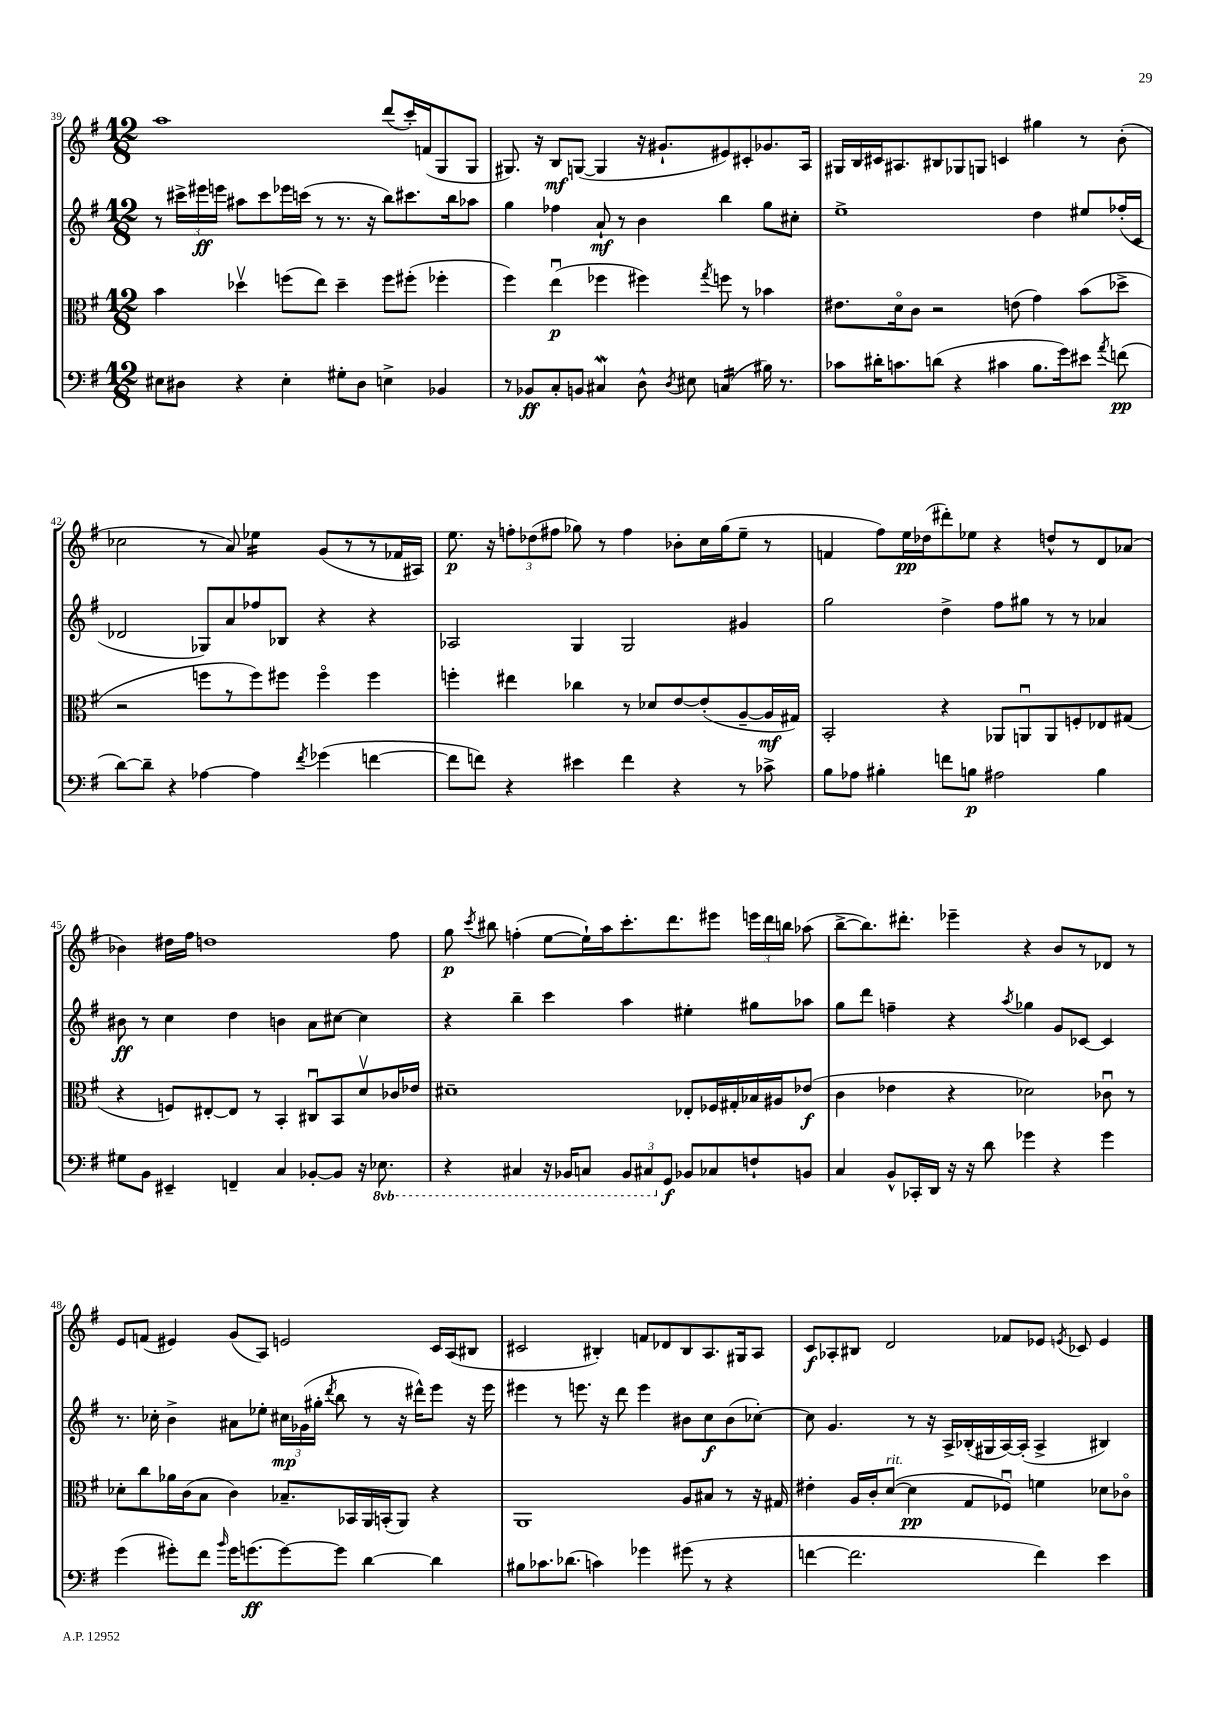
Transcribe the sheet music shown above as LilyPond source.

<<
\new StaffGroup <<
\new Staff = "s0" {
    \clef treble \key g \major \numericTimeSignature \time 12/8
    \autoBeamOff a''1 d'''8[( c'''16-.) f'16( g8 g8] |
    gis8.) r16 b8[\mf g8]~( g4 r16 gis'8.[-! eis'8) cis'8-. ges'8. a16] |
    gis16[ b16 cis'16 ais8. bis8 ges8 g8] c'4 gis''4 r8 b'8-.( |
    ces''2 r8 a'8) ees''4:16 g'8[( r8 r8 fes'16 ais16]) |
    e''8.\p r16 \tuplet 3/2 { f''8[-. des''8( fis''8] } ges''8) r8 fis''4 bes'8[-. c''16 ges''16( e''8]-- r8 |
    f'4 fis''8[) e''16\pp des''16( dis'''8-.) ees''8] r4 d''8[-^ r8 d'8 aes'8]( |
    bes'4) dis''16[ fis''16] d''1 fis''8 |
    g''8\p \acciaccatura { c'''8 } bis''8 f''4-.( e''8[~ e''16-!) a''16 c'''8.-. d'''8. eis'''8] \tuplet 3/2 { e'''16[ d'''16 b''16] } aes''8( |
    b''8[~-> b''8.) dis'''8.]-. ees'''4-- r4 b'8[ r8 des'8] r8 |
    e'8[ f'8]( eis'4) g'8[( a8]) e'2 c'16[ a16( bis8] |
    cis'2 bis4-.) f'8[ des'8 bis8 a8. gis16 a8] |
    c'8[\f aes8-. bis8] d'2 fes'8[ ees'8] \acciaccatura { e'8 } ces'8 e'4 \bar "|." |
}
\new Staff = "s1" {
    \clef treble \key g \major \numericTimeSignature \time 12/8
    \autoBeamOff r8 \tuplet 3/2 { cis'''16[-> eis'''16\ff e'''16] } ais''8[ cis'''8 ees'''16 c'''16]( r8 r8. r16 b''8[) cis'''8. b''16 aes''8] |
    g''4 fes''4 a'8-!\mf r8 b'4 b''4 g''8[ cis''8]-. |
    e''1-> d''4 eis''8[ fes''16-.( c'16] |
    des'2 ges8[) a'8 fes''8 bes8] r4 r4 |
    aes2 g4 g2 gis'4 |
    g''2 d''4-> fis''8[ gis''8] r8 r8 aes'4 |
    bis'8\ff r8 c''4 d''4 b'4 a'8[ cis''8]~ cis''4 |
    r4 b''4-- c'''4 a''4 eis''4-. gis''8[ aes''8] |
    g''8[ d'''8] f''4-- r4 \acciaccatura { a''8 } ges''4 g'8[ ces'8]~ ces'4 |
    r8. ces''16-. b'4-> ais'8[ ees''8]-. \tuplet 3/2 { cis''16[\mp ges'16( gis''16]-. } \acciaccatura { d'''8 } b''8 r8 r16 dis'''16[-^) e'''8] r16 e'''16 |
    eis'''4 r8 e'''8. r16 d'''8 e'''4 bis'8[ c''8\f bis'8( ces''8]~-.) |
    ces''8 g'4. r8 r16 a16[-> bes16-.( gis16 a16~) a16]-.( a4-> bis4) \bar "|." |
}
\new Staff = "s2" {
    \clef alto \key g \major \numericTimeSignature \time 12/8
    \autoBeamOff b'4 des''4\upbow f''8[( e''8]) des''4-- f''8[ fis''8]-.( fes''4-. |
    fis''4) e''4\downbow\p( fes''4 fis''4) \acciaccatura { g''8 } f''8 r8 bes'4 |
    eis'8.[ d'16\flageolet c'8] r2 e'8( g'4) b'8[( des''8]-> |
    r2 f''8[ r8 f''8) fis''8] fis''4\flageolet fis''4 |
    f''4-. eis''4 ces''4 r8 des'8[ e'8~ e'8-.( a8~-- a16\mf gis16]) |
    b,2-. r4 aes,8[ a,8\downbow a,8 f8-. ees8 gis8]( |
    r4 f8[) eis8~-. eis8] r8 b,4-. cis8[\downbow b,8 d'8\upbow ces'16 ees'16] |
    dis'1-- ees8[-. fes16 gis16-. bes16 ais16 ees'8]\f( |
    c'4 ees'4 r4 des'2) ces'8\downbow r8 |
    des'8[-. c''8 aes'16 c'16( b8] c'4) bes8.[-- bes,16 a,16 b,16-.( a,8]) r4 |
    a,1 a8[ bis8] r8 r16 gis16 |
    eis'4-. a16[ c'16-. d'8]~^\markup { \italic "rit." }( d'4\pp g8[ fes8]\downbow) f'4 des'8[ ces'8]\flageolet \bar "|." |
}
\new Staff = "s3" {
    \clef bass \key g \major \numericTimeSignature \time 12/8 \set Staff.ottavationMarkups = #ottavation-simple-ordinals
    \autoBeamOff eis8[ dis8] r4 eis4-. gis8[-. dis8] e4-> bes,4 |
    r8 bes,8[\ff c8-. b,8] cis4\mordent d8-^ \acciaccatura { d8 } eis8 c4:16( bis16) r8. |
    ces'8[ dis'16-. c'8. d'8]( r4 cis'4 b8.[ g'16) eis'8] \acciaccatura { a'8 } f'8\pp( |
    d'8[~) d'8]-- r4 aes4~ aes4 \acciaccatura { fis'8 } ges'4( f'4~ |
    f'8[ f'8]) r4 eis'4 f'4 r4 r8 ces'8-> |
    b8[ aes8] bis4-. f'8[ b8]\p ais2 b4 |
    gis8[ b,8] eis,4-- f,4-- c4 bes,8[~-. bes,8] r16 \ottava #-1 ees,8. |
    r4 cis,4 r16 bes,,16[ c,8] \tuplet 3/2 { bes,,8[ cis,8 \ottava #0 g,8]\f } bes,8[ ces8 f8-! b,8] |
    c4 b,8[-^ ces,16-. d,16] r16 r16 d'8 ges'4 r4 ges'4 |
    g'4( gis'8[-.) fis'8] \grace { b'16 } gis'16[ g'8.\ff( g'8~) g'8] d'4~ d'4 |
    bis8[ ces'8. des'8.]( c'4) ges'4 gis'8( r8 r4 |
    f'4~ f'2. f'4) e'4 \bar "|." |
}
>>
>>
\layout { \context { \Score currentBarNumber = #39 } }
